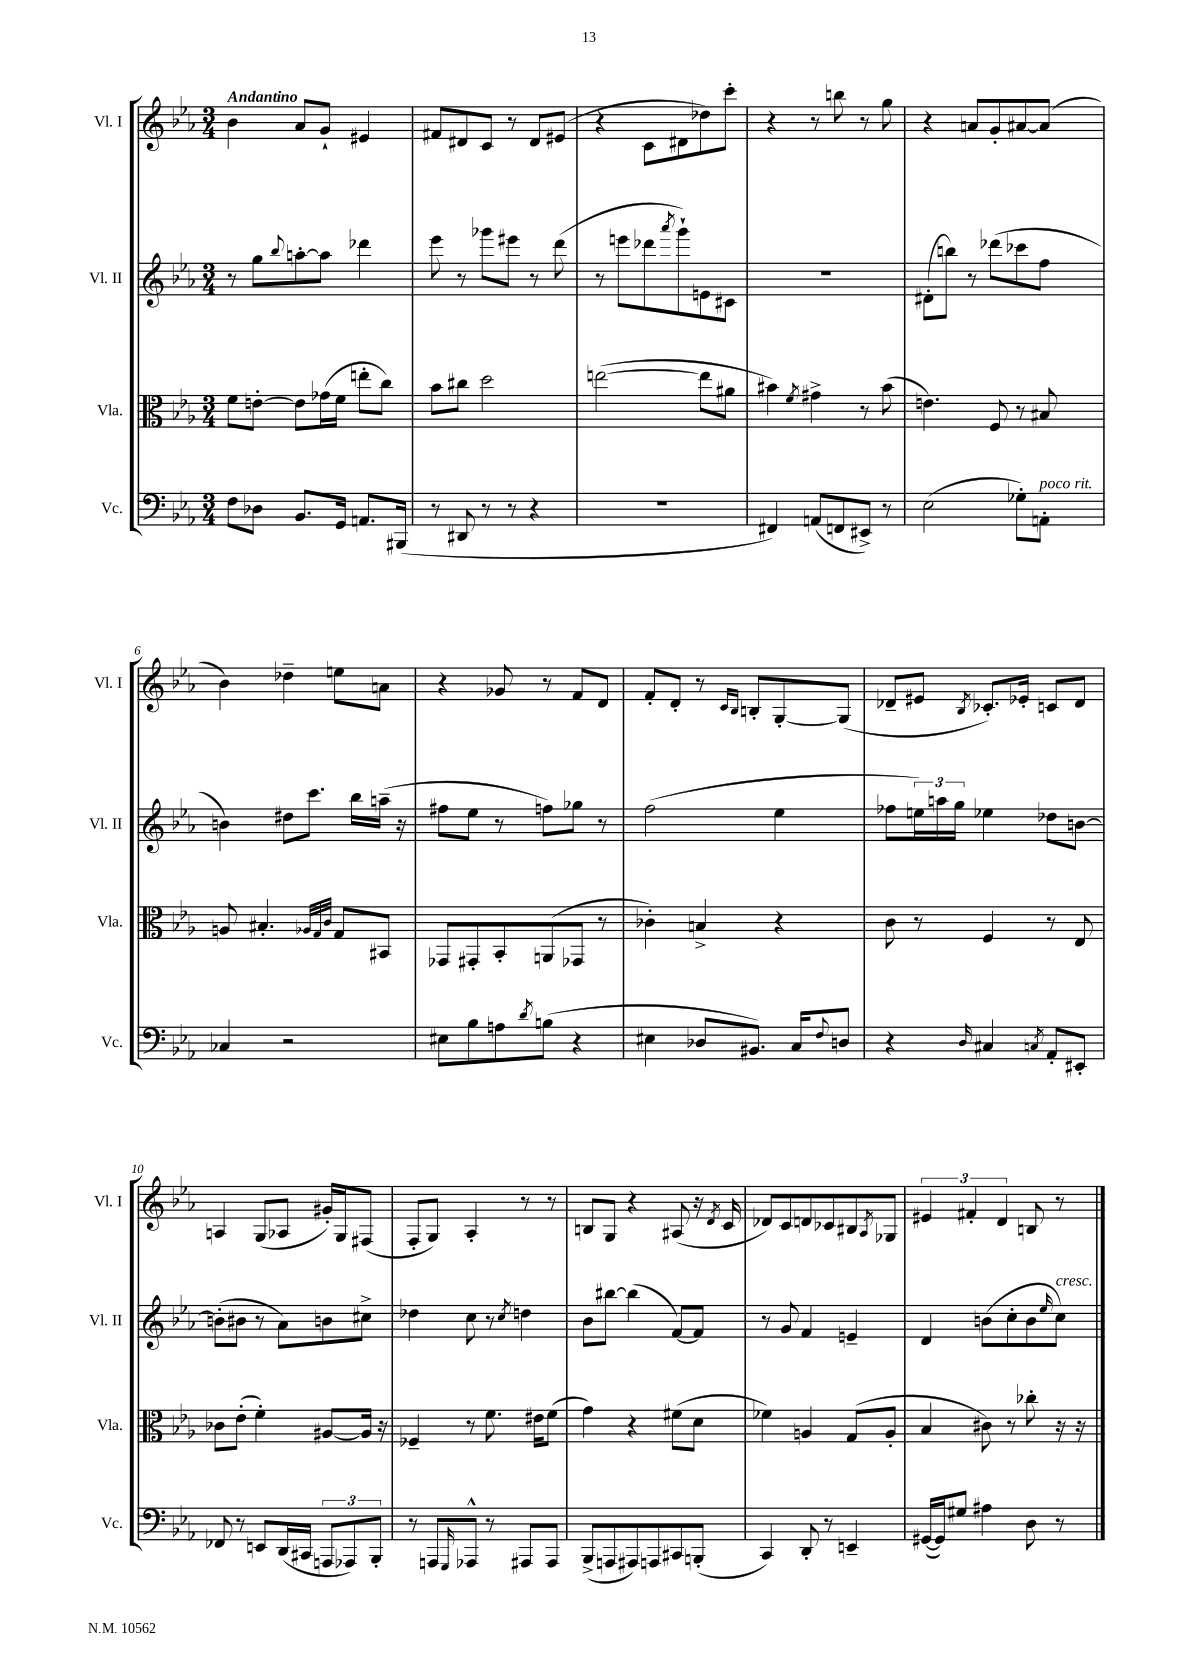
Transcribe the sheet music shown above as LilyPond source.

<<
\new StaffGroup <<
\new Staff = "s0" \with { instrumentName = "Vl. I" shortInstrumentName = "Vl. I" } {
    \clef treble \key ees \major \numericTimeSignature \time 3/4 \tempo "Andantino"
    bes'4 aes'8 g'8-! eis'4 |
    fis'8 dis'8 c'8 r8 dis'8 eis'8( |
    r4 c'8 dis'8 des''8) c'''8-. |
    r4 r8 b''8 r8 g''8 |
    r4 a'8 g'8-. ais'8~ ais'8( |
    bes'4) des''4-- e''8 a'8 |
    r4 ges'8 r8 f'8 d'8 |
    f'8-. d'8-. r8 \grace { c'16 bes16 } b8-. g8~-. g8( |
    des'8-- eis'8 \acciaccatura { bes8 } ces'8.-.) ees'16-. c'8 des'8 |
    a4 g8( aes8 gis'16-.) g16 fis8( |
    f8-. g8) aes4-. r8 r8 |
    b8 g8 r4 ais8( r16 \acciaccatura { d'8 } c'16 |
    des'8) c'8 d'8 ces'8 bis8 \acciaccatura { aes8 } ges8 |
    \tuplet 3/2 { eis'4 fis'4-. d'4 } b8 r8 \bar "|." |
}
\new Staff = "s1" \with { instrumentName = "Vl. II" shortInstrumentName = "Vl. II" } {
    \clef treble \key ees \major \numericTimeSignature \time 3/4
    r8 g''8 \appoggiatura { bes''8 } a''8~-. a''8 des'''4 |
    ees'''8 r8 ges'''8 eis'''8 r8 d'''8( |
    r8 e'''8 des'''8 \acciaccatura { aes'''8 } g'''8-!) e'8 cis'8 |
    R2. |
    dis'8-.( b''8) r8 des'''8( ces'''8 f''8 |
    b'4) dis''8 c'''8. bes''16 a''16--( r16 |
    fis''8 ees''8 r8 f''8) ges''8 r8 |
    f''2( ees''4 |
    fes''8 \tuplet 3/2 { e''16) a''16 g''16 } ees''4 des''8 b'8~ |
    b'8-.( bis'8 r8 aes'8) b'8 cis''8-> |
    des''4 c''8 r8 \acciaccatura { c''8 } d''4 |
    bes'8 bis''8~ bis''4( f'8~) f'8 |
    r8 g'8 f'4 e'4-- |
    d'4 b'8( c''8-. b'8 \grace { ees''16 } c''8^\markup { \italic "cresc." }) \bar "|." |
}
\new Staff = "s2" \with { instrumentName = "Vla." shortInstrumentName = "Vla." } {
    \clef alto \key ees \major \numericTimeSignature \time 3/4
    f'8 e'8~-. e'8 ges'16( f'16 e''8-. c''8) |
    bes'8 cis''8 d''2 |
    e''2~( e''8 ais'8 |
    bis'4) \acciaccatura { f'8 } gis'4-> r8 bis'8( |
    e'4.) f8 r8 bis8 |
    a8 bis4.-. \grace { aes32 g32 c'32 } g8 bis,8 |
    ges,8 gis,8-. bes,8-. a,8( ges,8 r8 |
    ces'4-.) b4-> r4 |
    c'8 r8 f4 r8 ees8 |
    ces'8 ees'8-.( f'4-.) ais8~ ais16 r16 |
    fes4-- r8 f'8. eis'16 f'8( |
    g'4) r4 fis'8( d'8 |
    fes'4) a4 g8( a8-. |
    bes4 cis'8) r8 ces''8-. r16 r16 \bar "|." |
}
\new Staff = "s3" \with { instrumentName = "Vc." shortInstrumentName = "Vc." } {
    \clef bass \key ees \major \numericTimeSignature \time 3/4
    f8 des8 bes,8. g,16 a,8. bis,,16( |
    r8 dis,8 r8 r8 r4 |
    R2. |
    fis,4) a,8( f,8 eis,8->) r8 |
    ees2( ges8-.) a,8-.^\markup { \italic "poco rit." } |
    ces4 r2 |
    eis8 bes8 a8 \acciaccatura { d'8 } b8( r4 |
    eis4 des8 bis,8.) c16 \appoggiatura { f8 } d8 |
    r4 \grace { d16 } cis4 \acciaccatura { c8 } aes,8-. eis,8-. |
    fes,8 r8 e,8 d,16( cis,16 \tuplet 3/2 { a,,8 aes,,8) bes,,8-. } |
    r8 a,,8 \grace { g,,16 } aes,,8-^ r8 ais,,8 ais,,8 |
    bes,,8->( a,,8 ais,,8) a,,8 cis,8 b,,8-.( |
    c,4) d,8-. r8 e,4-- |
    gis,16~( gis,16) gis8 ais4 d8 r8 \bar "|." |
}
>>
>>
